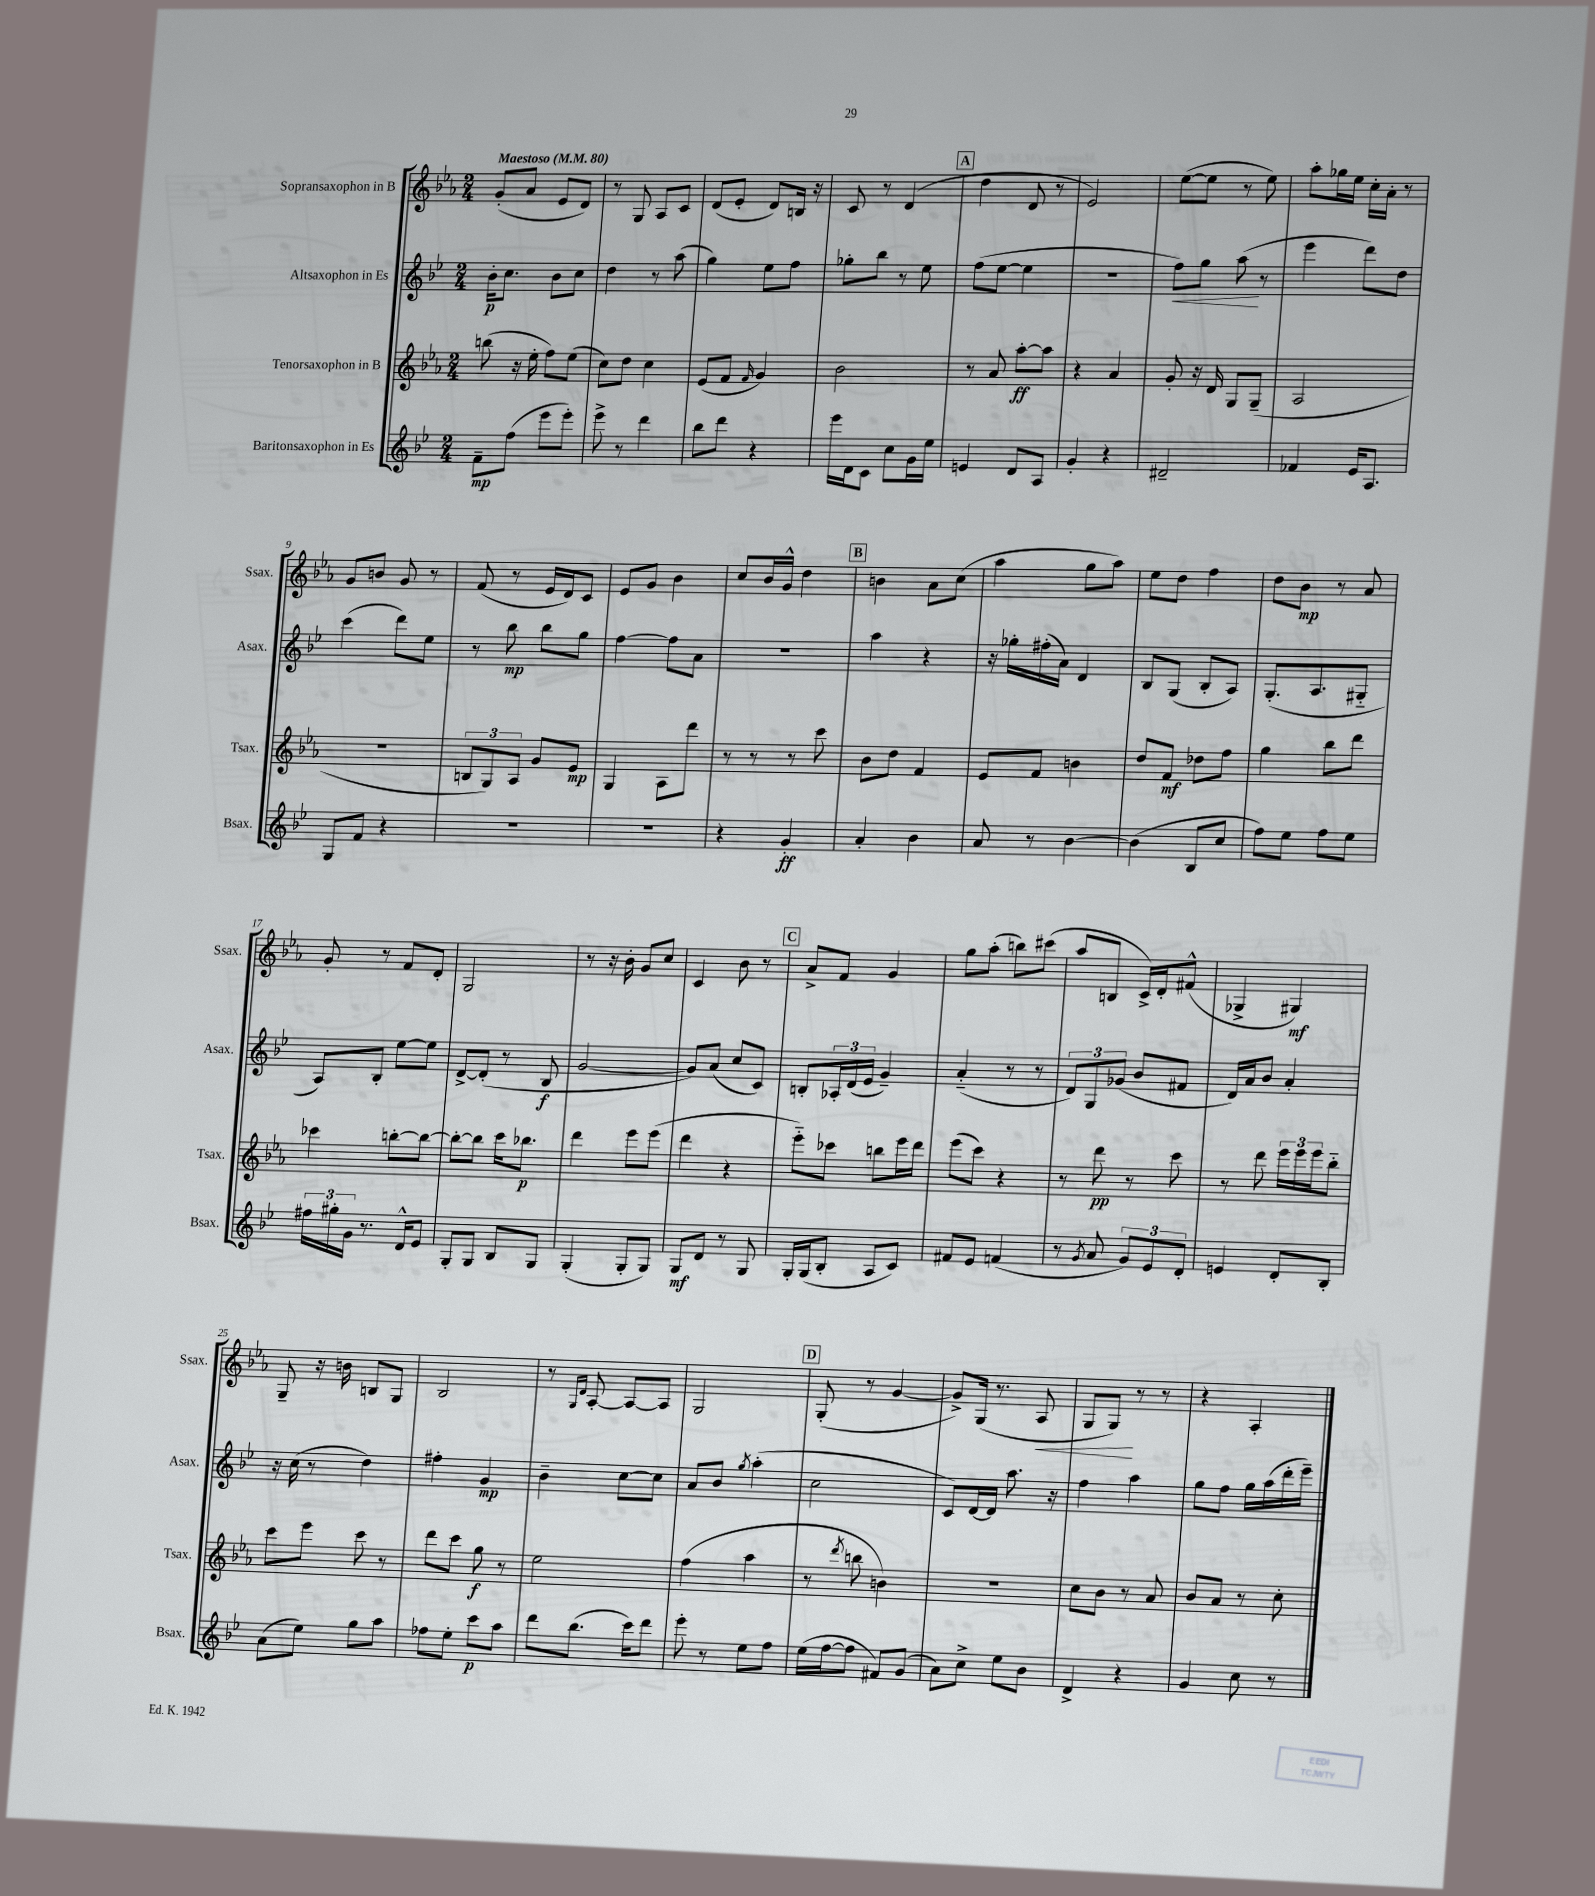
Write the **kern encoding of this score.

**kern	**dynam	**kern	**dynam	**kern	**dynam	**kern	**dynam
*part4	*part4	*part3	*part3	*part2	*part2	*part1	*part1
*staff4	*staff4	*staff3	*staff3	*staff2	*staff2	*staff1	*staff1
*I"Baritonsaxophon in Es	*	*I"Tenorsaxophon in B	*	*I"Altsaxophon in Es	*	*I"Sopransaxophon in B	*
*I'Bsax.	*	*I'Tsax.	*	*I'Asax.	*	*I'Ssax.	*
*clefG2	*	*clefG2	*	*clefG2	*	*clefG2	*
*k[b-e-]	*	*k[b-e-a-]	*	*k[b-e-]	*	*k[b-e-a-]	*
*M2/4	*	*M2/4	*	*M2/4	*	*M2/4	*
*MM80	*	*MM80	*	*MM80	*	*MM80	*
=1	=1	=1	=1	=1	=1	=1	=1
!	!	!	!	!	!	!LO:TX:a:B:t=Maestoso	!
8f~\L	mp	(8bbn\	.	16b-'\KL	p	(8g'/L	.
.	.	.	.	8.cc\J	.	.	.
(8ff\J	.	16r	.	.	.	8a-/J	.
.	.	16ee-'\	.	.	.	.	.
8eee-\L	.	8ff\L)	.	8b-\L	.	8e-/L	.
8eee-'\J)	.	(8ee-\J	.	8cc\J	.	8d/J)	.
=2	=2	=2	=2	=2	=2	=2	=2
8eee-^\	.	8cc\L)	.	4dd\	.	8r	.
8r	.	8dd\J	.	.	.	8G/	.
4ddd\	.	4cc\	.	8r	.	8A-/L	.
.	.	.	.	(8aa\	.	8c/J	.
=3	=3	=3	=3	=3	=3	=3	=3
8bb-\L	.	(8e-/L	.	4gg\)	.	(8d/L	.
8ddd\J	.	8f/J	.	.	.	8e-'/J	.
.	.	16qqf/	.	.	.	.	.
4r	.	4g/)	.	8ee-\L	.	8d/L)	.
.	.	.	.	8ff\J	.	16Bn/Jk	.
.	.	.	.	.	.	16r	.
=4	=4	=4	=4	=4	=4	=4	=4
16eee-\LL	.	2b-\	.	8gg-X'\L	.	8c/	.
16d\J	.	.	.	.	.	.	.
8c\J	.	.	.	8bb-\J	.	8r	.
8cc\L	.	.	.	8r	.	(4d/	.
16g\L	.	.	.	8ee-\	.	.	.
16ee-\JJ	.	.	.	.	.	.	.
!!LO:REH:place=s1:t=A
=5	=5	=5	=5	=5	=5	=5	=5
4en/	.	8r	.	(8ff\L	.	4dd\	.
.	.	8a-/	.	[8ee-\J	.	.	.
8d/L	.	[8aa-'\L	ff	4ee-\]	.	8d/	.
8A/J	.	8aa-\J]	.	.	.	8r	.
=6	=6	=6	=6	=6	=6	=6	=6
4g'/	.	4r	.	2r	.	2e-/)	.
4r	.	4a-/	.	.	.	.	.
=7	=7	=7	=7	=7	=7	=7	=7
!	!	!	!	!	!LO:HP:b	!	!
2d#X~/	.	8g'/	.	8ff\L)	<	([8ee-\L	.
.	.	16r	.	8gg\J	.	8ee-\J]	.
.	.	16d/	.	.	.	.	.
.	.	8G/L	.	(8aa\	.	8r	.
.	.	(8G~/J	.	8r	[	8ee-\)	.
=8	=8	=8	=8	=8	=8	=8	=8
4f-X/	.	2A-/	.	4eee-\	.	8aa-'\L	.
.	.	.	.	.	.	16gg-X\L	.
.	.	.	.	.	.	16ee-\JJ	.
16e-/KL	.	.	.	8ddd\L)	.	16cc'\LL	.
8.A/J	.	.	.	.	.	16a-'\JJ	.
.	.	.	.	8dd\J	.	8r	.
!!LO:LB:g=z
=9	=9	=9	=9	=9	=9	=9	=9
8G/L	.	2r	.	(4ccc\	.	8g/L	.
8f/J	.	.	.	.	.	8bn/J	.
4r	.	.	.	8ddd\L)	.	8g/	.
.	.	.	.	8ee-\J	.	8r	.
=10	=10	=10	=10	=10	=10	=10	=10
2r	.	12Bn/L	.	8r	.	(8f/	.
.	.	12G/)	.	.	.	.	.
.	.	.	.	8bb-\	mp	8r	.
.	.	12A-/J	.	.	.	.	.
.	.	8g/L	.	8bb-\L	.	16e-/LL	.
.	.	.	.	.	.	16d/J)	.
.	.	8e-/J	mp	8gg\J	.	8c/J	.
=11	=11	=11	=11	=11	=11	=11	=11
2r	.	4G/	.	[4ff\	.	8e-/L	.
.	.	.	.	.	.	8g/J	.
.	.	8A-\L	.	8ff\L]	.	4b-\	.
.	.	8ddd\J	.	8a\J	.	.	.
=12	=12	=12	=12	=12	=12	=12	=12
4r	.	8r	.	2r	.	8cc/L	.
.	.	8r	.	.	.	16b-/L	.
.	.	.	.	.	.	16g^^/JJ	.
4g'/	ff	8r	.	.	.	4dd\	.
.	.	8ccc\	.	.	.	.	.
!!LO:REH:place=s1:t=B
=13	=13	=13	=13	=13	=13	=13	=13
4a'/	.	8b-\L	.	4aa\	.	4bn\	.
.	.	8dd\J	.	.	.	.	.
4b-\	.	4f/	.	4r	.	8a-\L	.
.	.	.	.	.	.	(8cc\J	.
=14	=14	=14	=14	=14	=14	=14	=14
8a/	.	8e-/L	.	16r	.	4aa-\	.
.	.	.	.	16gg-X'\LL	.	.	.
8r	.	8f/J	.	(16ff#X'\	.	.	.
.	.	.	.	16a\JJ)	.	.	.
[4b-\	.	4bn\	.	4d/	.	8gg\L	.
.	.	.	.	.	.	8aa-\J)	.
=15	=15	=15	=15	=15	=15	=15	=15
(4b-\]	.	8dd/L	.	8B-/L	.	8ee-\L	.
.	.	8f/J	mf	(8G/J	.	8dd\J	.
8B-/L	.	8dd-X\L	.	8B-'/L	.	4ff\	.
8cc/J	.	8ff\J	.	8A/J)	.	.	.
=16	=16	=16	=16	=16	=16	=16	=16
8ff\L)	.	4gg\	.	(8.G'/L	.	8dd\L	.
8ee-\J	.	.	.	.	.	8b-\J	mp
.	.	.	.	8.A/	.	.	.
8ff\L	.	8bb-\L	.	.	.	8r	.
8ee-\J	.	8ddd\J	.	8G#X/J	.	8a-/	.
!!LO:LB:g=z
=17	=17	=17	=17	=17	=17	=17	=17
24ff#X\LL	.	4ccc-X\	.	8A/L)	.	8g'/	.
24gg#X'\	.	.	.	.	.	.	.
24g\JJ	.	.	.	.	.	.	.
8.r	.	.	.	8B-'/J	.	8r	.
.	.	[8bbn'\L	.	[8ee-\L	.	8f/L	.
16d^^/KL	.	.	.	.	.	.	.
8e-/J	.	8bb\J_	.	8ee-\J]	.	8d'/J	.
=18	=18	=18	=18	=18	=18	=18	=18
8G'/L	.	8bb'\L_	.	[8d^/L	.	2G/	.
8G/J	.	8bb\J]	.	(8d'/J]	.	.	.
8B-/L	.	16ccc\KL	.	8r	.	.	.
.	.	8.bb-X\J	p	.	.	.	.
8G/J	.	.	.	8B-/	f	.	.
=19	=19	=19	=19	=19	=19	=19	=19
(4G'/	.	4ddd\	.	[2g/	.	8r	.
.	.	.	.	.	.	16r	.
.	.	.	.	.	.	16b-'\	.
8G'/L	.	8eee-\L	.	.	.	8g/L	.
8G/J)	.	(8eee-\J	.	.	.	8cc/J	.
=20	=20	=20	=20	=20	=20	=20	=20
8G/L	mf	4ddd\	.	8g/L])	.	4c/	.
8d/J	.	.	.	(8a/J	.	.	.
8r	.	4r	.	8cc/L	.	8b-\	.
8G/	.	.	.	8c/J)	.	8r	.
!!LO:REH:place=s1:t=C
=21	=21	=21	=21	=21	=21	=21	=21
16G'/LL	.	8eee-\L)	.	8Bn'/L	.	8a-^/L	.
(16G/J	.	.	.	.	.	.	.
8B-'/J	.	8ccc-X\J	.	24A-X'/L	.	8f/J	.
.	.	.	.	(24d/	.	.	.
.	.	.	.	24e-/JJ	.	.	.
8A/L	.	8bbn\L	.	4g~/)	.	4g/	.
8c/J)	.	16eee-\L	.	.	.	.	.
.	.	16ddd\JJ	.	.	.	.	.
=22	=22	=22	=22	=22	=22	=22	=22
8f#X/L	.	(8eee-\L	.	(4a/	.	8gg\L	.
8e-/J	.	8ccc\J)	.	.	.	(8aa-'\J	.
(4fn/	.	4r	.	8r	.	8bbn\L)	.
.	.	.	.	8r	.	(8ccc#X\J	.
=23	=23	=23	=23	=23	=23	=23	=23
8r	.	8r	.	12d/L)	.	8aa-/L	.
.	.	.	.	12G/	.	.	.
8qg/	.	.	.	.	.	.	.
8a/	.	8ddd\	pp	.	.	8Bn/J	.
.	.	.	.	(12g-X/J	.	.	.
12g/L)	.	8r	.	8b-/L	.	16c^/LL)	.
.	.	.	.	.	.	16d'/J	.
12e-/	.	.	.	.	.	.	.
.	.	8ccc\	.	8f#X/J	.	(8f#X^^/J	.
12d'/J	.	.	.	.	.	.	.
=24	=24	=24	=24	=24	=24	=24	=24
4en/	.	8r	.	16d/LL)	.	4G-X^/	.
.	.	.	.	16a/J	.	.	.
.	.	8ddd\	.	8b-/J	.	.	.
8d'/L	.	24eee-\LL	.	4a'/	.	4G#X/)	mf
.	.	24eee-\	.	.	.	.	.
.	.	24eee-\J	.	.	.	.	.
8B-'/J	.	8bb-\J	.	.	.	.	.
!!LO:LB:g=z
=25	=25	=25	=25	=25	=25	=25	=25
(8a\L	.	8ccc\L	.	16r	.	8G~/	.
.	.	.	.	(16cc\	.	.	.
8ee-\J)	.	8eee-\J	.	8r	.	16r	.
.	.	.	.	.	.	16bn\	.
8gg\L	.	8ccc\	.	4dd\)	.	8Bn/L	.
8aa\J	.	8r	.	.	.	8G/J	.
=26	=26	=26	=26	=26	=26	=26	=26
8ff-X\L	.	8ddd\L	.	4ff#X'\	.	2B-/	.
8ee-'\J	.	8ccc\J	.	.	.	.	.
8ccc\L	p	8gg\	f	4g/	mp	.	.
8aa\J	.	8r	.	.	.	.	.
=27	=27	=27	=27	=27	=27	=27	=27
8ddd\L	.	2ee-\	.	4b-~\	.	8r	.
.	.	.	.	.	.	16qqG/LL	.
.	.	.	.	.	.	16qqd/JJ	.
(8.bb-\J	.	.	.	.	.	[8A-'/	.
.	.	.	.	[8cc\L	.	8A-/L_	.
16ccc\KL)	.	.	.	.	.	.	.
8ddd\J	.	.	.	8cc\J]	.	8A-/J]	.
=28	=28	=28	=28	=28	=28	=28	=28
8eee-'\	.	(4ff\	.	8a/L	.	2G/	.
8r	.	.	.	8b-/J	.	.	.
.	.	.	.	8qgg/	.	.	.
8ee-\L	.	4aa-\	.	(4aa'\	.	.	.
8ff\J	.	.	.	.	.	.	.
!!LO:REH:place=s1:t=D
=29	=29	=29	=29	=29	=29	=29	=29
(16ee-\LL	.	8r	.	2cc\	.	(8G'/	.
[16ff\J	.	.	.	.	.	.	.
.	.	8qddd/	.	.	.	.	.
8ff\J]	.	8bbn\	.	.	.	8r	.
8f#X/L)	.	4bn\)	.	.	.	[4g/	.
(8g/J	.	.	.	.	.	.	.
=30	=30	=30	=30	=30	=30	=30	=30
8a\L)	.	2r	.	8c/L)	.	8g^/L])	.
8cc^\J	.	.	.	[16d/L	.	(16G/Jk	.
.	.	.	.	16d/JJ]	.	8.r	.
8ee-\L	.	.	.	8.aa\	.	.	.
!	!	!	!	!	!	!	!LO:HP:b
8b-\J	.	.	.	.	.	8A-/	<
.	.	.	.	16r	.	.	.
=31	=31	=31	=31	=31	=31	=31	=31
4d^/	.	8cc\L	.	4ff\	.	8G/L	.
.	.	8b-\J	.	.	.	8G/J)	.
4r	.	8r	.	4aa\	.	8r	[
.	.	8a-/	.	.	.	8r	.
=32	=32	=32	=32	=32	=32	=32	=32
4g/	.	8b-/L	.	8gg\L	.	4r	.
.	.	8a-/J	.	8ff\J	.	.	.
8cc\	.	8r	.	16gg\LL	.	4A-'/	.
.	.	.	.	(16aa\	.	.	.
8r	.	8cc'\	.	16ddd'\	.	.	.
.	.	.	.	16eee-~\JJ)	.	.	.
==	==	==	==	==	==	==	==
*-	*-	*-	*-	*-	*-	*-	*-
